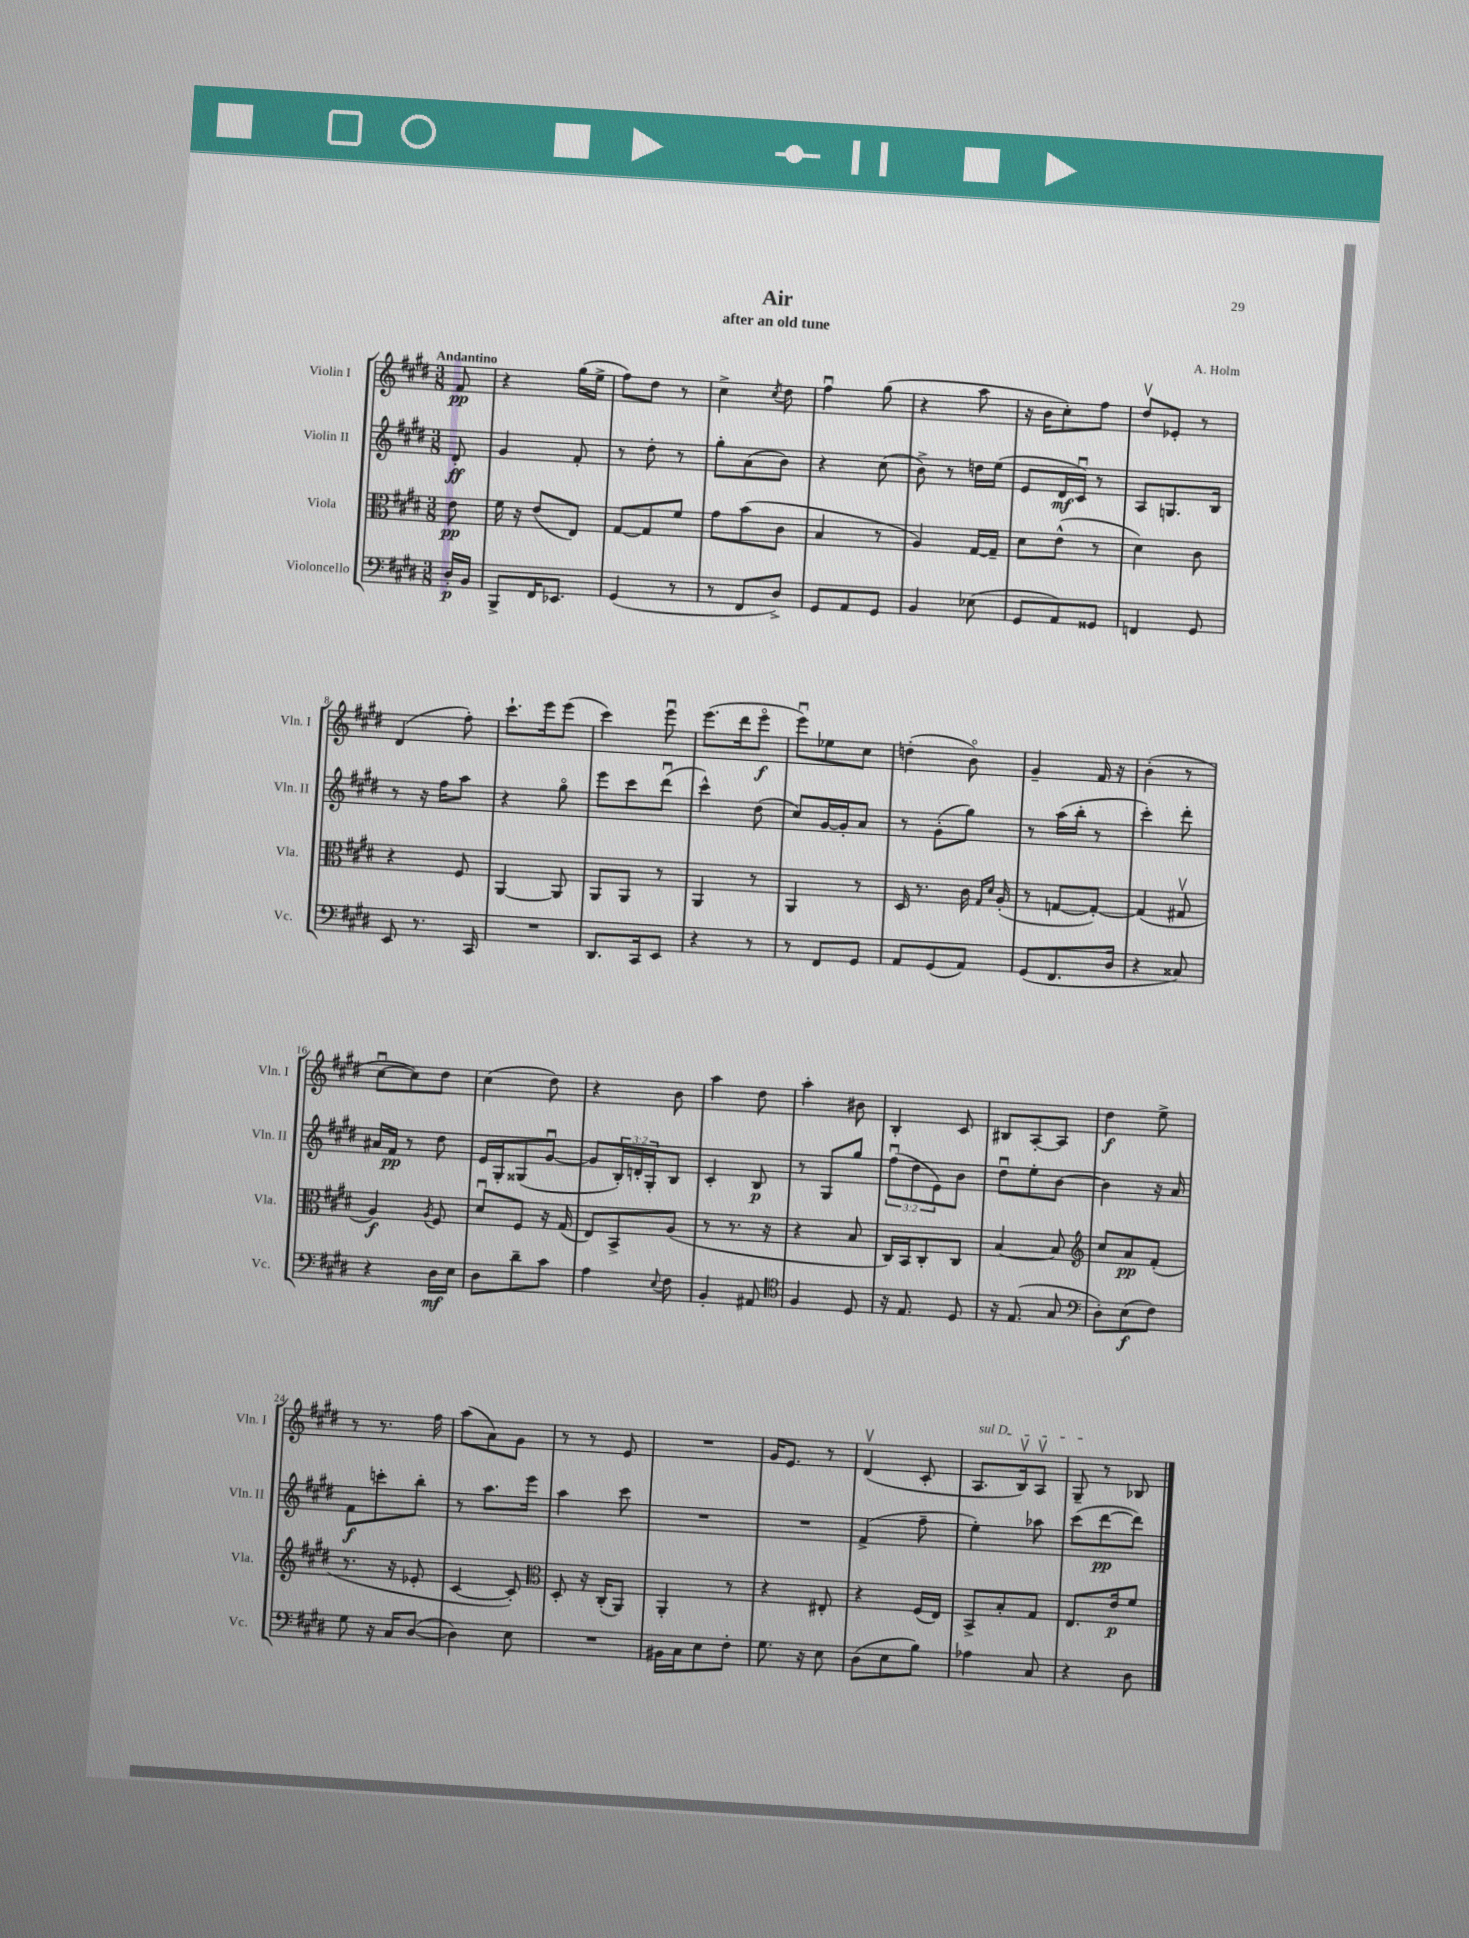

**kern	**dynam	**kern	**dynam	**kern	**dynam	**kern	**dynam
*part4	*part4	*part3	*part3	*part2	*part2	*part1	*part1
*staff4	*staff4	*staff3	*staff3	*staff2	*staff2	*staff1	*staff1
*I"Violoncello	*	*I"Viola	*	*I"Violin II	*	*I"Violin I	*
*I'Vc.	*	*I'Vla.	*	*I'Vln. II	*	*I'Vln. I	*
*clefF4	*	*clefC3	*	*clefG2	*	*clefG2	*
*k[f#c#g#d#]	*	*k[f#c#g#d#]	*	*k[f#c#g#d#]	*	*k[f#c#g#d#]	*
*M3/8	*	*M3/8	*	*M3/8	*	*M3/8	*
=	=	=	=	=	=	=	=
!	!	!	!	!	!	!LO:TX:a:B:t=Andantino	!
16D#'/LL	p	8e\	pp	8d#'/	ff	8f#/	pp
16BB/JJ	.	.	.	.	.	.	.
=1	=1	=1	=1	=1	=1	=1	=1
8BBB^/L	.	16f#\	.	4g#/	.	4r	.
.	.	16r	.	.	.	.	.
16FF#/K	.	(8e/L	.	.	.	.	.
8.EE-X/J	.	.	.	.	.	.	.
.	.	8E/J)	.	8f#'/	.	(16gg#\LL	.
.	.	.	.	.	.	16ee^\JJ	.
=2	=2	=2	=2	=2	=2	=2	=2
(4GG#/	.	[8G#/L	.	8r	.	8ff#\L)	.
.	.	8G#/]	.	8dd#'\	.	8dd#\J	.
8r	.	8f#/J	.	8r	.	8r	.
=3	=3	=3	=3	=3	=3	=3	=3
8r	.	8g#\L	.	8gg#'\L	.	4cc#^\	.
8FF#/L	.	(8b\	.	(8a\	.	.	.
.	.	.	.	.	.	8qcc#/	.
8D#^/J)	.	8c#\J	.	8b\J)	.	8dd#\	.
=4	=4	=4	=4	=4	=4	=4	=4
8GG#/L	.	4B/	.	4r	.	4ff#u\	.
8AA/	.	.	.	.	.	.	.
8GG#/J	.	8r	.	(8cc#\	.	(8gg#\	.
=5	=5	=5	=5	=5	=5	=5	=5
4BB/	.	4A/)	.	8b^\)	.	4r	.
.	.	.	.	8r	.	.	.
(8E-X\	.	[16G#/LL	.	16ddn\LL	.	8aa\	.
.	.	16G#~/JJ]	.	(16ee\JJ	.	.	.
=6	=6	=6	=6	=6	=6	=6	=6
8GG#/L	.	8d#\L	.	8e/L	.	16r	.
.	.	.	.	.	.	16b\KL	.
8AA/)	.	(8e^^\J	.	16d#/L	mf	8cc#'\)	.
.	.	.	.	16c#u/JJ)	.	.	.
8GG##X/J	.	8r	.	8r	.	8ff#\J	.
=7	=7	=7	=7	=7	=7	=7	=7
4FFn/	.	4d#\)	.	8A/L	.	8dd#v/L	.
.	.	.	.	8.Gn/	.	8e-X'/J	.
8GG#/	.	8c#\	.	.	.	8r	.
.	.	.	.	16B/Jk	.	.	.
!!LO:LB:g=z
=8	=8	=8	=8	=8	=8	=8	=8
8EE/	.	4r	.	8r	.	(4d#/	.
8.r	.	.	.	16r	.	.	.
.	.	.	.	16ff#\KL	.	.	.
.	.	8F#/	.	8aa\J	.	8ff#'\)	.
16CC#/	.	.	.	.	.	.	.
=9	=9	=9	=9	=9	=9	=9	=9
4.r	.	[4AA/	.	4r	.	8.ccc#`\L	.
.	.	.	.	.	.	16eee\k	.
.	.	8AA/]	.	8gg#\	.	(8eee\J	.
=10	=10	=10	=10	=10	=10	=10	=10
8.DD#/L	.	8AA/L	.	8eee\L	.	4ccc#\)	.
.	.	8AA/J	.	8ccc#\	.	.	.
16CC#/k	.	.	.	.	.	.	.
8EE/J	.	8r	.	(8ddd#u\J	.	8eeeu\	.
=11	=11	=11	=11	=11	=11	=11	=11
4r	.	4AA/	.	4ccc#^^\)	.	(8.eee\L	.
.	.	.	.	.	.	16ddd#\k	.
8r	.	8r	.	(8dd#\	.	8eee\J	f
=12	=12	=12	=12	=12	=12	=12	=12
8r	.	4AA/	.	8cc#/L)	.	8eeeu\L)	.
8FF#/L	.	.	.	[16g#/L	.	8ee-X\	.
.	.	.	.	16g#'/J]	.	.	.
8GG#/J	.	8r	.	8a/J	.	8cc#\J	.
=13	=13	=13	=13	=13	=13	=13	=13
8AA/L	.	16D#/	.	8r	.	(4ddn'\	.
.	.	8.r	.	.	.	.	.
(8GG#/	.	.	.	(8g#'\L	.	.	.
8AA/J)	.	16c#\	.	8gg#\J)	.	8b\)	.
.	.	16qqG#/LL	.	.	.	.	.
.	.	16qqd#/JJ	.	.	.	.	.
.	.	(16A'/	.	.	.	.	.
=14	=14	=14	=14	=14	=14	=14	=14
(8GG#/L	.	8r	.	8r	.	4g#~/	.
8.FF#/	.	[8Gn/L	.	(16aa\LL	.	.	.
.	.	.	.	16bb'\JJ	.	.	.
.	.	8G'/J_)	.	8r	.	16f#/	.
16D#/Jk	.	.	.	.	.	16r	.
=15	=15	=15	=15	=15	=15	=15	=15
4r	.	(4G/]	.	4ccc#'\)	.	(4b'\	.
8C##X/)	.	8G#Xv/	.	8ddd#'\	.	8r	.
!!LO:LB:g=z
=16	=16	=16	=16	=16	=16	=16	=16
4r	.	4A/)	f	16a#X/LL	.	[8cc#u\L	.
.	.	.	.	16f#/JJ	pp	.	.
.	.	.	.	8r	.	8cc#\])	.
.	.	8qA/	.	.	.	.	.
16D#\LL	mf	8F#/	.	8dd#\	.	8dd#\J	.
16E\JJ	.	.	.	.	.	.	.
=17	=17	=17	=17	=17	=17	=17	=17
8D#\L	.	8d#u/L	.	16e/LL	.	(4cc#\	.
.	.	.	.	16G#'/J	.	.	.
8d#~\	.	8F#/J	.	(8G##X/	.	.	.
8c#\J	.	16r	.	[8g#u/J	.	8dd#\)	.
.	.	(16G#/	.	.	.	.	.
=18	=18	=18	=18	=18	=18	=18	=18
4A\	.	8E/L)	.	8g#/L]	.	4r	.
.	.	8BB^/	.	24B'/L)	.	.	.
.	.	.	.	24dn'/	.	.	.
.	.	.	.	24G#'/J	.	.	.
8qqE/	.	.	.	.	.	.	.
8F#\	.	(8A/J	.	8B/J	.	8b\	.
=19	=19	=19	=19	=19	=19	=19	=19
4BB'/	.	8r	.	4c#'/	.	4aa\	.
.	.	8.r	.	.	.	.	.
8AA#X/	.	.	.	8B/	p	8dd#\	.
.	.	16r	.	.	.	.	.
=20	=20	=20	=20	=20	=20	=20	=20
*clefC4	*	*	*	*	*	*	*
4F#/	.	4r	.	8r	.	4aa'\	.
.	.	.	.	8G#/L	.	.	.
8D#/	.	8B/	.	8gg#/J	.	8b#X\	.
=21	=21	=21	=21	=21	=21	=21	=21
16r	.	16C#/LL)	.	(12ff#u\L	.	4B'/	.
8.E/	.	16BB/J	.	.	.	.	.
.	.	.	.	12dd#\	.	.	.
.	.	8C#'/	.	.	.	.	.
.	.	.	.	12e\)	.	.	.
8D#/	.	8C#/J	.	8b\J	.	8c#/	.
=22	=22	=22	=22	=22	=22	=22	=22
16r	.	[4B/	.	8dd#u\L	.	8B#X/L	.
(8.E/	.	.	.	.	.	.	.
.	.	.	.	8ee'\	.	[8A'/	.
8G#/	.	8B/]	.	[8b\J	.	8A/J]	.
=23	=23	=23	=23	=23	=23	=23	=23
*clefF4	*	*clefG2	*	*	*	*	*
8D#'\L)	.	8cc#/L	.	4b\]	.	4dd#\	f
(8E\	f	8a/	pp	.	.	.	.
8F#\J)	.	(8f#'/J	.	16r	.	8ee^\	.
.	.	.	.	16a/	.	.	.
!!LO:LB:g=z
=24	=24	=24	=24	=24	=24	=24	=24
8G#\	.	8.r	.	8f#\L	f	8r	.
16r	.	.	.	8cccn'\	.	8.r	.
16C#/KL	.	16r	.	.	.	.	.
([8D#/J	.	8e-X'/	.	8bb'\J	.	.	.
.	.	.	.	.	.	16ff#\	.
=25	=25	=25	=25	=25	=25	=25	=25
4D#\])	.	[4c#/	.	8r	.	(8aa\L	.
.	.	.	.	8.aa\L	.	8a\)	.
8E\	.	8c#'/])	.	.	.	8g#\J	.
.	.	.	.	16eee\Jk	.	.	.
=26	=26	=26	=26	=26	=26	=26	=26
*	*	*clefC3	*	*	*	*	*
4.r	.	8D#'/	.	4aa\	.	8r	.
.	.	16r	.	.	.	8r	.
.	.	(16C#'/KL	.	.	.	.	.
.	.	8AA/J)	.	8ccc#\	.	8e/	.
=27	=27	=27	=27	=27	=27	=27	=27
16BB#X\LL	.	4AA'/	.	4.r	.	4.r	.
16C#\J	.	.	.	.	.	.	.
8E\	.	.	.	.	.	.	.
8F#'\J	.	8r	.	.	.	.	.
=28	=28	=28	=28	=28	=28	=28	=28
8.G#\	.	4r	.	4.r	.	16g#/KL	.
.	.	.	.	.	.	8.e/J	.
16r	.	.	.	.	.	.	.
8E\	.	8E#X'/	.	.	.	8r	.
=29	=29	=29	=29	=29	=29	=29	=29
(8D#\L	.	4r	.	(4f#^/	.	(4d#v/	.
8E\	.	.	.	.	.	.	.
8B\J)	.	(16F#/LL	.	8ff#~\	.	8c#'/	.
.	.	16E/JJ)	.	.	.	.	.
=30	=30	=30	=30	=30	=30	=30	=30
!	!	!	!	!	!	!LO:TX:a:i:t=sul D	!
4A-X\	.	8BB^/L	.	4ee'\)	.	8.A/L	.
.	.	8B'/	.	.	.	.	.
.	.	.	.	.	.	16Bv/k)	.
8C#/	.	8G#/J	.	8aa-X\	.	8Av/J	.
=31	=31	=31	=31	=31	=31	=31	=31
4r	.	8.E/L	.	(8ccc#\L	.	8G#~/	.
.	.	.	.	[8ddd#\	pp	8r	.
.	.	16e/k	p	.	.	.	.
8D#\	.	8f#/J	.	8ddd#\J])	.	8B-X/	.
==	==	==	==	==	==	==	==
*-	*-	*-	*-	*-	*-	*-	*-
